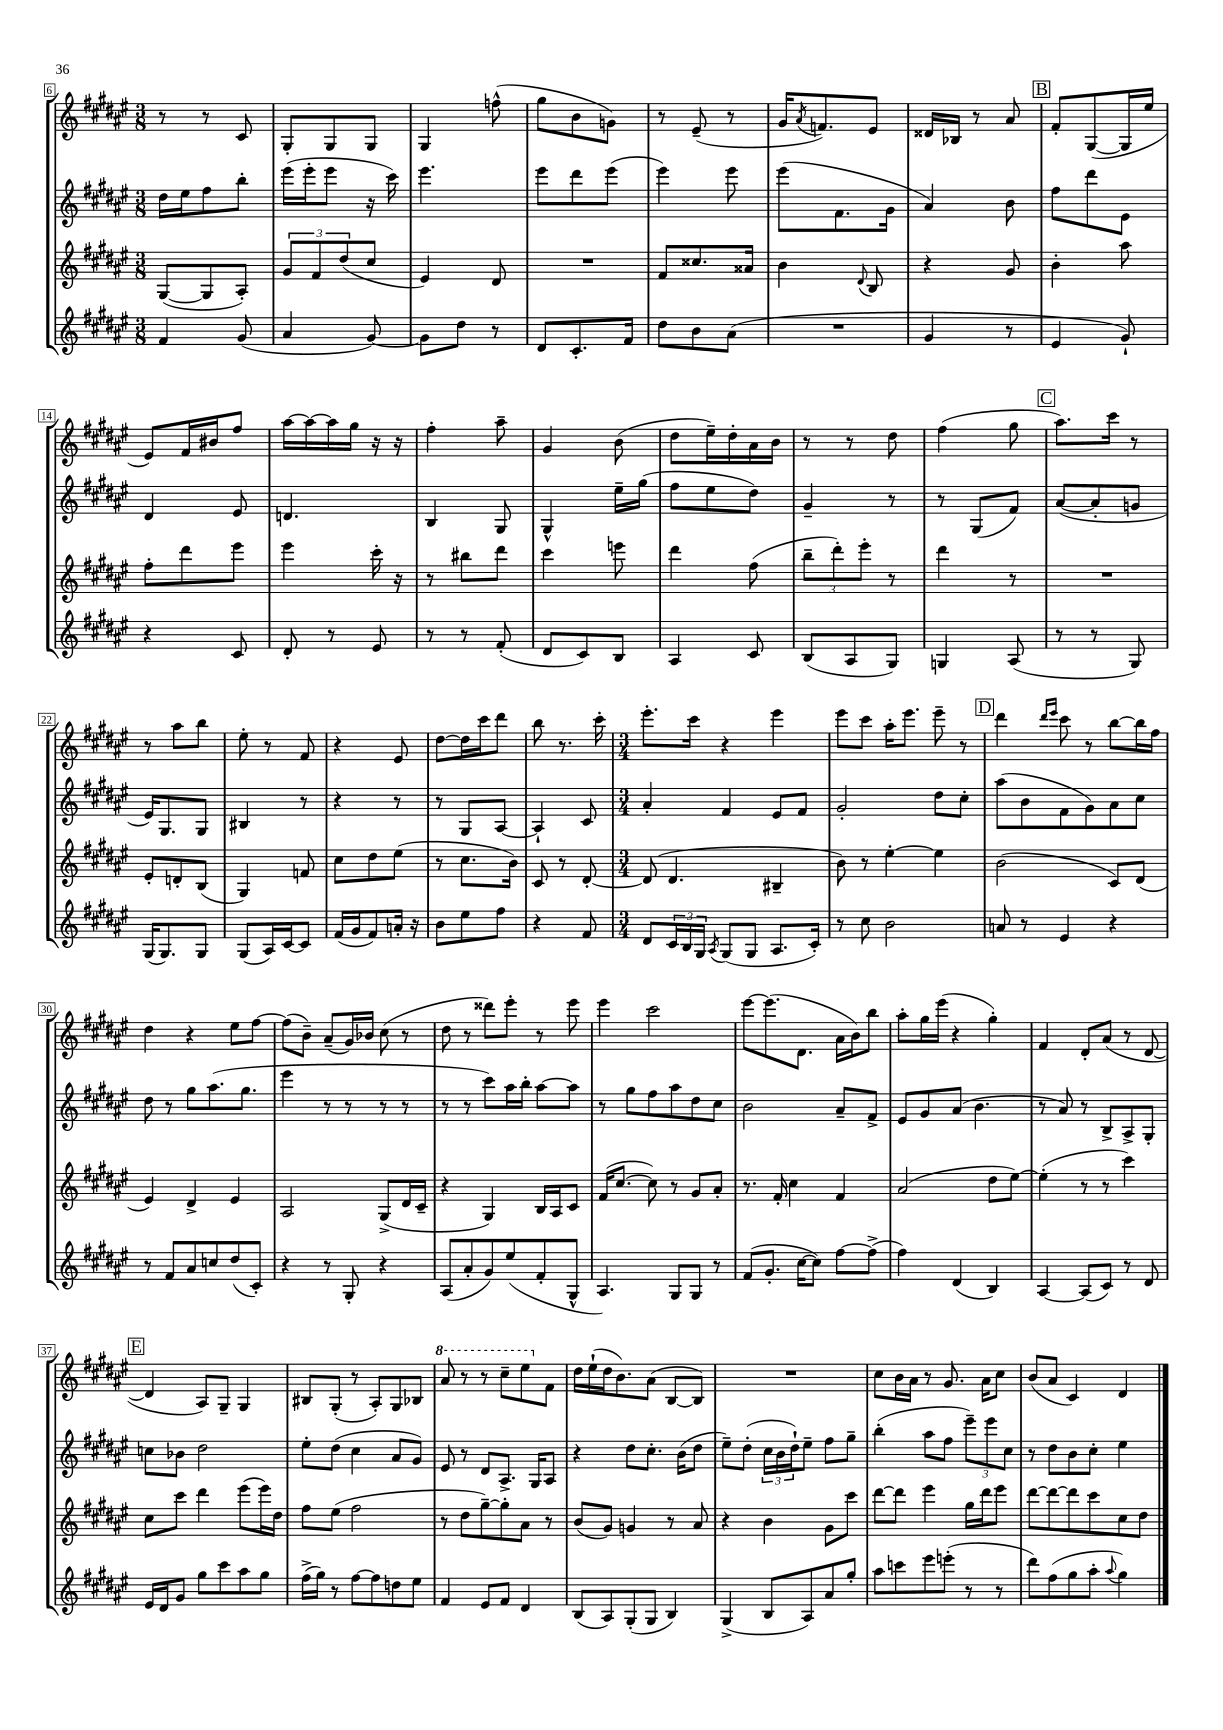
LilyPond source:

<<
\new StaffGroup <<
\new Staff = "s0" {
    \clef treble \key fis \major \numericTimeSignature \time 3/8
    r8 r8 cis'8 |
    gis8-. gis8 gis8 |
    gis4 f''8-^( |
    gis''8 b'8 g'8) |
    r8 eis'8--( r8 |
    gis'16 \acciaccatura { ais'8 } f'8.) eis'8 |
    disis'16 bes16 r8 ais'8 |
    \mark \markup { \box "B" } fis'8-. gis8~( gis16 eis''16 |
    eis'8) fis'16 bis'16 fis''8 |
    ais''16~ ais''16~ ais''16 gis''16 r16 r16 |
    fis''4-. ais''8-- |
    gis'4 b'8( |
    dis''8 eis''16--) dis''16-. ais'16 b'16 |
    r8 r8 dis''8 |
    fis''4( gis''8 |
    \mark \markup { \box "C" } ais''8.) cis'''16 r8 |
    r8 ais''8 b''8 |
    eis''8-. r8 fis'8 |
    r4 eis'8 |
    dis''8~ dis''16 cis'''16 dis'''8 |
    b''8 r8. cis'''16-. |
    \numericTimeSignature \time 3/4 eis'''8.-. cis'''16 r4 eis'''4 |
    eis'''8 cis'''8 ais''16-. eis'''8. eis'''8-- r8 |
    \mark \markup { \box "D" } dis'''4 \grace { dis'''16 eis'''16 } cis'''8 r8 b''8~ b''16 fis''16 |
    dis''4 r4 eis''8 fis''8~ |
    fis''8( b'8--) ais'8--( gis'16) bes'16 cis''8( r8 |
    dis''8 r8 disis'''8) eis'''8-. r8 eis'''8 |
    eis'''4 cis'''2 |
    eis'''8~ eis'''8.( dis'8. ais'16 b'16) b''8 |
    ais''8-. gis''16 eis'''16( r4 gis''4-.) |
    fis'4 dis'8-. ais'8( r8 dis'8~ |
    \mark \markup { \box "E" } dis'4 ais8) gis8-- gis4 |
    bis8 gis8-.( r8 ais8-.) gis8 bes8 |
    \ottava #1 ais''8 r8 r8 cis'''8-- eis'''8 \ottava #0 fis'8 |
    dis''16 eis''16-!( dis''16 b'8.) ais'8( b8~ b8) |
    R2. |
    cis''8 b'16 ais'16 r8 gis'8. ais'16 cis''8 |
    b'8( ais'8 cis'4) dis'4 \bar "|." |
}
\new Staff = "s1" {
    \clef treble \key fis \major \numericTimeSignature \time 3/8
    dis''16 eis''16 fis''8 b''8-. |
    eis'''16( eis'''16-. eis'''8 r16 cis'''16) |
    eis'''4. |
    eis'''8 dis'''8 eis'''8( |
    eis'''4) eis'''8 |
    eis'''8( fis'8. gis'16 |
    ais'4) b'8 |
    \mark \markup { \box "B" } fis''8 dis'''8 eis'8 |
    dis'4 eis'8 |
    d'4. |
    b4 gis8 |
    gis4-^ eis''16-- gis''16( |
    fis''8 eis''8 dis''8) |
    gis'4-- r8 |
    r8 gis8( fis'8) |
    \mark \markup { \box "C" } ais'8~( ais'8-. g'8 |
    eis'16) gis8. gis8 |
    bis4 r8 |
    r4 r8 |
    r8 gis8 ais8~ |
    ais4-! cis'8 |
    \numericTimeSignature \time 3/4 ais'4-. fis'4 eis'8 fis'8 |
    gis'2-. dis''8 cis''8-. |
    \mark \markup { \box "D" } ais''8( b'8 fis'8 gis'8) ais'8 cis''8 |
    dis''8 r8 gis''8 ais''8.( gis''8. |
    eis'''4 r8 r8 r8 r8 |
    r8 r8 cis'''8) ais''16 b''16-. ais''8~ ais''8 |
    r8 gis''8 fis''8 ais''8 dis''8 cis''8 |
    b'2 ais'8-- fis'8-> |
    eis'8 gis'8 ais'8( b'4. |
    r8 ais'8) r8 b8-> ais8-> gis8-. |
    \mark \markup { \box "E" } c''8 bes'8 dis''2 |
    eis''8-. dis''8( cis''4 ais'8 gis'8) |
    eis'8 r8 dis'8 ais8.-> gis16 ais8 |
    r4 dis''8 cis''8.-. b'16( dis''8 |
    eis''8--) dis''8-.( \tuplet 3/2 { cis''16 b'16 dis''16-!) } eis''8-- fis''8 gis''8-- |
    b''4-.( ais''8 fis''8 \tuplet 3/2 { eis'''8--) eis'''8 cis''8 } |
    r8 dis''8 b'8 cis''8-. eis''4 \bar "|." |
}
\new Staff = "s2" {
    \clef treble \key fis \major \numericTimeSignature \time 3/8
    gis8~( gis8 ais8-.) |
    \tuplet 3/2 { gis'8 fis'8 dis''8( } cis''8 |
    eis'4) dis'8 |
    R4. |
    fis'8 cisis''8. aisis'16 |
    b'4 \appoggiatura { dis'8 } b8 |
    r4 gis'8 |
    \mark \markup { \box "B" } b'4-. ais''8 |
    fis''8-. dis'''8 eis'''8 |
    eis'''4 cis'''16-. r16 |
    r8 bis''8 dis'''8 |
    cis'''4 e'''8 |
    dis'''4 fis''8( |
    \tuplet 3/2 { b''8-- dis'''8-.) eis'''8-. } r8 |
    dis'''4 r8 |
    \mark \markup { \box "C" } R4. |
    eis'8-. d'8-. b8( |
    gis4) f'8 |
    cis''8 dis''8 eis''8( |
    r8 cis''8. b'16) |
    cis'8 r8 dis'8~-. |
    \numericTimeSignature \time 3/4 dis'8( dis'4. bis4-- |
    b'8) r8 eis''4~-. eis''4 |
    \mark \markup { \box "D" } b'2( cis'8) dis'8( |
    eis'4) dis'4-> eis'4 |
    ais2 gis8->( dis'16 cis'16-- |
    r4 gis4) b16 ais16 cis'8 |
    fis'16( cis''8.~ cis''8) r8 gis'8 ais'8-. |
    r8. fis'16-. cis''4 fis'4 |
    ais'2( dis''8 eis''8~) |
    eis''4-.( r8 r8 cis'''4) |
    \mark \markup { \box "E" } cis''8 cis'''8 dis'''4 eis'''8( eis'''16) dis''16 |
    fis''8 eis''8( fis''2 |
    r8 dis''8 gis''8~--) gis''8-. ais'8 r8 |
    b'8( gis'8) g'4 r8 ais'8 |
    r4 b'4 gis'8 cis'''8 |
    dis'''8~ dis'''8 eis'''4 gis''16 dis'''16 eis'''8 |
    dis'''8~ dis'''8~ dis'''8 cis'''8 cis''8 dis''8 \bar "|." |
}
\new Staff = "s3" {
    \clef treble \key fis \major \numericTimeSignature \time 3/8
    fis'4 gis'8( |
    ais'4 gis'8~) |
    gis'8 dis''8 r8 |
    dis'8 cis'8.-. fis'16 |
    dis''8 b'8 ais'8( |
    R4. |
    gis'4 r8 |
    \mark \markup { \box "B" } eis'4 gis'8-!) |
    r4 cis'8 |
    dis'8-. r8 eis'8 |
    r8 r8 fis'8-.( |
    dis'8 cis'8) b8 |
    ais4 cis'8 |
    b8( ais8 gis8) |
    g4 ais8( |
    \mark \markup { \box "C" } r8 r8 gis8) |
    gis16( gis8.) gis8 |
    gis8( ais16) cis'16~ cis'8 |
    fis'16( gis'16 fis'8) a'16-. r16 |
    b'8 eis''8 fis''8 |
    r4 fis'8 |
    \numericTimeSignature \time 3/4 dis'8 \tuplet 3/2 { cis'16 b16 gis16 } \acciaccatura { ais8 } gis8( gis8 ais8. cis'16-.) |
    r8 cis''8 b'2 |
    \mark \markup { \box "D" } a'8 r8 eis'4 r4 |
    r8 fis'8 ais'8 c''8 dis''8( cis'8-.) |
    r4 r8 gis8-. r4 |
    ais8( ais'8-. gis'8) eis''8( fis'8-. gis8-^ |
    ais4.) gis8 gis8 r8 |
    fis'8( gis'8.-. cis''16~ cis''8) fis''8~ fis''8->( |
    fis''4) dis'4( b4) |
    ais4~ ais8( cis'8) r8 dis'8 |
    \mark \markup { \box "E" } eis'16 dis'16 gis'8 gis''8 cis'''8 ais''8 gis''8 |
    fis''16->( gis''16) r8 fis''8~ fis''8 d''8 eis''8 |
    fis'4 eis'8 fis'8 dis'4 |
    b8( ais8) gis8-.( gis8 b4) |
    gis4->( b8 ais8) ais'8 gis''8-. |
    ais''8 c'''8 eis'''8 e'''8-.( r8 r8 |
    dis'''8) fis''8( gis''8 ais''8-. \appoggiatura { ais''8 } gis''4) \bar "|." |
}
>>
>>
\layout { \context { \Score currentBarNumber = #6 \override BarNumber.stencil = #(make-stencil-boxer 0.1 0.3 ly:text-interface::print) } }
